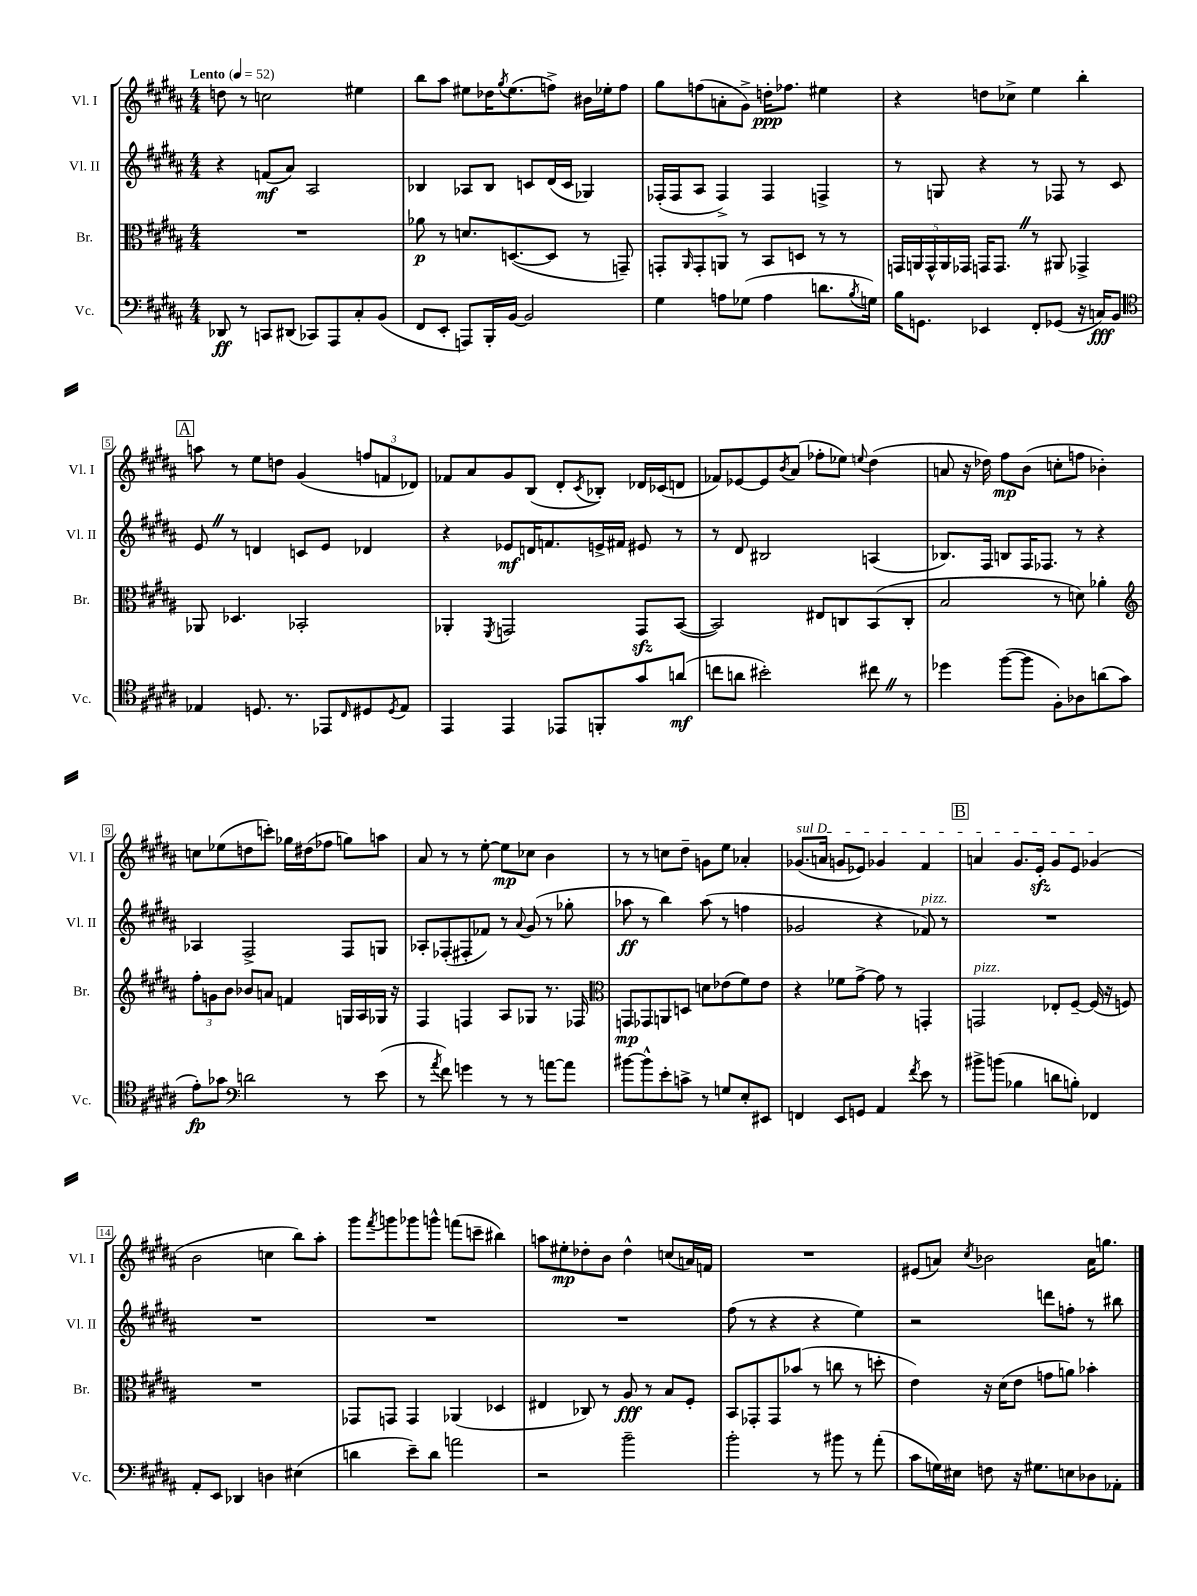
<<
\new StaffGroup <<
\new Staff = "s0" \with { instrumentName = "Vl. I" shortInstrumentName = "Vl. I" } {
    \clef treble \key b \major \numericTimeSignature \time 4/4 \tempo "Lento" 4 = 52
    d''8 r8 c''2 eis''4 |
    b''8 ais''8 eis''8 des''16 \acciaccatura { gis''8 } eis''8.( f''8->) bis'16 ees''16-. f''8 |
    gis''8 f''8( a'8-. gis'8->) d''16-.\ppp fes''8. eis''4 |
    r4 d''8 ces''8-> e''4 b''4-. |
    \mark \markup { \box "A" } a''8 r8 e''8 d''8 gis'4( \tuplet 3/2 { f''8 f'8 des'8) } |
    fes'8 ais'8 gis'8 b8( dis'8-. \acciaccatura { cis'8 } bes8-.) des'16 ces'16( d'8 |
    fes'8) ees'8~ ees'8 \acciaccatura { b'8 } ais'8( fes''8-. ees''8) \appoggiatura { e''8 } dis''4( |
    a'8 r16 des''16) fis''8\mp b'8( c''8-. f''8 bes'4-.) |
    c''8 ees''8( d''8 c'''8-.) ges''16 dis''16( fes''8 g''8) a''8 |
    ais'8 r8 r8 e''8~-. e''8\mp ces''8 b'4 |
    r8 r8 c''8 dis''8-- g'8 e''8 aes'4-. |
    \once \override TextSpanner.bound-details.left.text = \markup { \italic "sul D" } ges'8.\startTextSpan( a'16 g'8 ees'8) ges'4 fis'4 |
    \mark \markup { \box "B" } a'4 gis'8. e'16-.\sfz gis'8 e'8 ges'4\stopTextSpan( |
    b'2 c''4 b''8) ais''8-. |
    gis'''8 \acciaccatura { fis'''8 } g'''8 ges'''8 g'''8-^ f'''8( c'''8-- bis''4) |
    a''8 eis''8-.\mp des''8-. b'8 des''4-^ c''8( a'16) f'16 |
    R1 |
    eis'8( a'8) \acciaccatura { cis''8 } bes'2 a'16 g''8. \bar "|." |
}
\new Staff = "s1" \with { instrumentName = "Vl. II" shortInstrumentName = "Vl. II" } {
    \clef treble \key b \major \numericTimeSignature \time 4/4
    r4 f'8\mf( ais'8) ais2 |
    bes4 aes8 bes8 c'8 dis'16( c'16 ges4) |
    fes16-.( fes16 ais8 fes4->) fes4 f4-> |
    r8 g8 r4 r8 fes8 r8 cis'8 |
    \mark \markup { \box "A" } e'8 \once \override BreathingSign.text = \markup { \musicglyph "scripts.caesura.straight" } \breathe r8 d'4 c'8 e'8 des'4 |
    r4 ees'8\mf d'16 f'8. e'16-> fis'16 eis'8 r8 |
    r8 dis'8 bis2 a4( |
    bes8.) fis16 b8 fis16 fes8. r8 r4 |
    aes4 fis2-> fis8 g8 |
    aes8-. fes8-.( fis8-. fes'8) r8 \appoggiatura { ais'8 } gis'8( r8 ges''8-. |
    aes''8\ff r8 b''4) aes''8( r8 f''4 |
    ges'2 r4 fes'8^\markup { \italic "pizz." }) r8 |
    \mark \markup { \box "B" } R1 |
    R1 |
    R1 |
    R1 |
    fis''8( r8 r4 r4 e''4) |
    r2 d'''8 f''8-. r8 bis''8 \bar "|." |
}
\new Staff = "s2" \with { instrumentName = "Br." shortInstrumentName = "Br." } {
    \clef alto \key b \major \numericTimeSignature \time 4/4
    R1 |
    aes'8\p r8 d'8. d8.~( d8 r8 g,8--) |
    g,8-. \grace { ais,16 } g,8-. a,8 r8 b,8 d8 r8 r8 |
    \tuplet 5/4 { g,16 a,16 g,16-^ a,16 ges,16 } g,16 g,8. \once \override BreathingSign.text = \markup { \musicglyph "scripts.caesura.straight" } \breathe r8 ais,8 ges,4-> |
    \mark \markup { \box "A" } aes,8 des4. bes,2-. |
    aes,4-. \acciaccatura { fis,8 } g,2 g,8\sfz b,8~( |
    b,2) eis8 c8 b,8( c8-. |
    b2 r8 d'8) aes'4-. |
    \clef treble \tuplet 3/2 { fis''8-. g'8 b'8 } bes'8 a'8 f'4 g16 ais16 ges16 r16 |
    fis4 f4 ais8 ges8 r8. fes16 |
    \clef alto g,8\mp ges,8 a,8 d8 d'8 ees'8( fis'8) ees'8 |
    r4 fes'8 gis'8~-> gis'8 r8 g,4-. |
    \mark \markup { \box "B" } g,2^\markup { \italic "pizz." } ees8-. fis8~-- fis16( r16 f8) |
    R1 |
    ges,8 g,8 g,4 aes,4( des4 |
    eis4 ces8) r8 ais8\fff r8 b8 fis8-. |
    b,8 ges,8-. ges,8 bes'8( r8 c''8 r8 d''8-. |
    e'4) r16 dis'16( e'8 g'8 a'8) bes'4-. \bar "|." |
}
\new Staff = "s3" \with { instrumentName = "Vc." shortInstrumentName = "Vc." } {
    \clef bass \key b \major \numericTimeSignature \time 4/4
    des,8\ff r8 c,8 dis,8( ces,8) ais,,8 cis8-. b,8( |
    fis,8 e,8-. a,,8) b,,16-. b,16~ b,2 |
    gis4 a8 ges8( a4 d'8. \acciaccatura { b8 } g16) |
    b16 g,8. ees,4 fis,8-. ges,8( r16 c16\fff) b,8 |
    \mark \markup { \box "A" } \clef tenor ees4 d8. r8. ees,8 \grace { cis16 } dis8 \acciaccatura { dis8 } ees8 |
    e,4 e,4 ees,8 f,8-. gis'8 a'8\mf( |
    c''8 a'8 bis'2-.) cis''8 \once \override BreathingSign.text = \markup { \musicglyph "scripts.caesura.straight" } \breathe r8 |
    des''4 fis''8~( fis''8 fis8-.) aes8 a'8( gis'8 |
    e'8-.\fp) ges'8 \clef bass d'2 r8 e'8( |
    r8 \acciaccatura { ais'8 } fis'8) g'4 r8 r8 a'8~ a'8 |
    bis'8~ bis'8-^ e'8-. c'8-> r8 g8 e8-. eis,8 |
    f,4 e,8 g,8 ais,4 \acciaccatura { fis'8 } e'8 r8 |
    \mark \markup { \box "B" } bis'8-> b'8( bes4 d'8 b8-.) fes,4 |
    ais,8-. e,8 des,4 d4 eis4( |
    d'4 e'8--) d'8 a'2 |
    r2 b'2-- |
    b'2-. r8 bis'8 r8 ais'8-.( |
    cis'8 g16) eis16 f8 r16 gis8. e8 des8 aes,8-. \bar "|." |
}
>>
>>
\layout { \context { \Score \override BarNumber.stencil = #(make-stencil-boxer 0.1 0.3 ly:text-interface::print) } }
